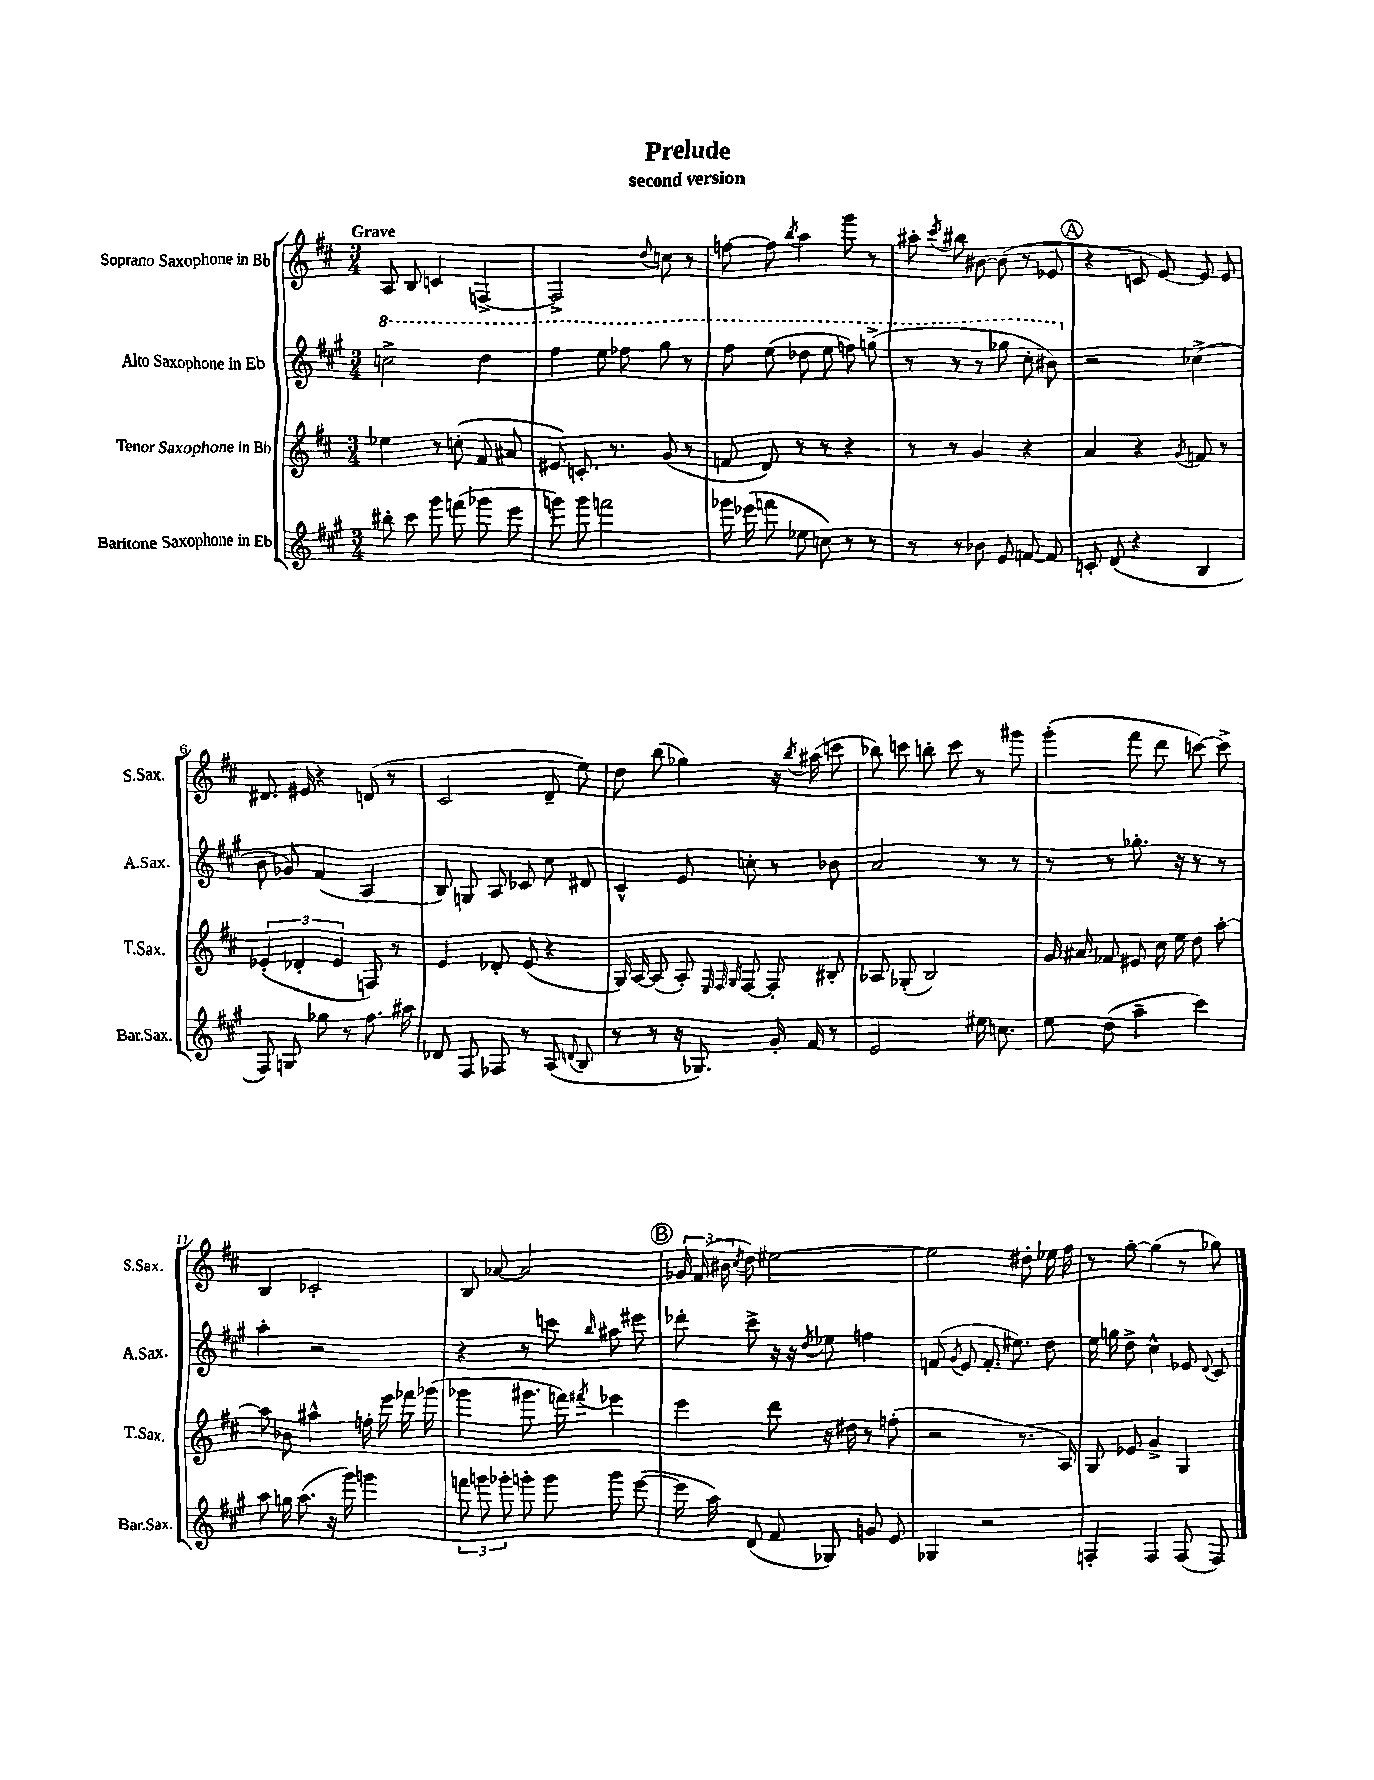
\header { title = "Prelude" subtitle = "second version" }
<<
\new StaffGroup <<
\new Staff = "s0" \with { instrumentName = "Soprano Saxophone in Bb" shortInstrumentName = "S.Sax." } {
    \clef treble \key d \major \numericTimeSignature \time 3/4 \tempo "Grave"
    \autoBeamOff a8 b8 c'4 f4~-> |
    f2-> \appoggiatura { d''8 } c''8 r8 |
    f''8~ f''8 \acciaccatura { b''8 } a''4 g'''8 r8 |
    ais''8-. \acciaccatura { cis'''8 } bis''8 bis'8~ bis'8( r8 ees'8 |
    \mark \markup { \circle "A" } r4 c'8 e'8~) e'8 e'8 |
    dis'8. eis'16 r4 d'8( r8 |
    cis'2 d'8-- e''8) |
    d''8 b''8( ges''4) r16 \acciaccatura { b''8 } ais''16( c'''8 |
    bes''8) c'''8 b''8-. c'''8 r8 gis'''8 |
    g'''4-.( fis'''8 d'''8 c'''8~) c'''8-> |
    b4 ces'2-. |
    b8 aes'8~ aes'2 |
    \mark \markup { \circle "B" } \tuplet 3/2 { ges'16 fis'16( bis'16 } \acciaccatura { cis''8 } d''8) eis''2~ |
    eis''2 dis''8-. ees''16 fis''16 |
    r8 g''8~-. g''4( r8 ges''8) \bar "|." |
}
\new Staff = "s1" \with { instrumentName = "Alto Saxophone in Eb" shortInstrumentName = "A.Sax." } {
    \clef treble \key a \major \numericTimeSignature \time 3/4
    \autoBeamOff \ottava #1 c'''2-> d'''4 |
    fis'''4 e'''8 fes'''8 gis'''8 r8 |
    fis'''8 e'''8( des'''8 e'''8 f'''8) g'''8->( |
    r8 r8 r8 ges'''8 cis'''8-. bis''8) \ottava #0 |
    \mark \markup { \circle "A" } r2 ces''4->( |
    b'8 ges'8) fis'4( a4 |
    b8) g8 a8 ces'8 cis''8 dis'8 |
    cis'4-^ e'8 c''8-. r8 bes'8 |
    a'2 r8 r8 |
    r8 r8 ges''8.-. r16 r8 r8 |
    a''4-. r2 |
    r4 r8 c'''8 \grace { b''16 } ais''8 eis'''8 |
    \mark \markup { \circle "B" } des'''8-. cis'''8-> r16 r16 \acciaccatura { d''8 } ees''8 f''4 |
    f'8( \acciaccatura { gis'8 } e'8 f'8.-. eis''8.) d''8 |
    e''16 g''16 d''8-> cis''4-^ ees'8 \appoggiatura { d'8 } cis'8 \bar "|." |
}
\new Staff = "s2" \with { instrumentName = "Tenor Saxophone in Bb" shortInstrumentName = "T.Sax." } {
    \clef treble \key d \major \numericTimeSignature \time 3/4
    \autoBeamOff ees''4 r8 c''8-.( fis'8 ais'8 |
    eis'8) c'8.-. r8. g'8( r8 |
    f'8 d'8) r8 r8 r4 |
    r8 r8 g'4 r4 |
    \mark \markup { \circle "A" } a'4 r4 \acciaccatura { g'8 } f'8 r8 |
    \tuplet 3/2 { ees'4-.( des'4-. ees'4 } f8) r8 |
    e'4 des'8-. e'8( r4 |
    g16) a16~ a8( a8-.) \grace { e32 fis32 g32 } fis8~ fis8-. bis8-. |
    aes8 ges8-.( b2) |
    g'16 ais'16 fes'8 eis'8 cis''16 e''16 d''8 a''8~-. |
    a''8 bes'8 ais''4-^ f''16-. e'''16 fes'''16 ges'''16( |
    ges'''4 gis'''8. f'''16) \acciaccatura { fis'''8 } ees'''4 |
    \mark \markup { \circle "B" } e'''4 d'''8 r16 dis''16 r8 f''8-.( |
    r2 r8. a16) |
    g8 ees'8 g'4-> g4 \bar "|." |
}
\new Staff = "s3" \with { instrumentName = "Baritone Saxophone in Eb" shortInstrumentName = "Bar.Sax." } {
    \clef treble \key a \major \numericTimeSignature \time 3/4
    \autoBeamOff bis''8-. cis'''8 gis'''8 f'''8( ges'''8 e'''8 |
    g'''8) g'''8 f'''2 |
    ges'''16 ees'''16( f'''8 ees''8 c''8) r8 r8 |
    r8 r8 bes'8 e'8 f'8~ f'8 |
    \mark \markup { \circle "A" } c'8-. d'8( r4 b4 |
    fis8) g8 ges''8 r8 fis''8. ais''16 |
    des'8 fis8 fes8 r8 a8( \appoggiatura { d'8 } b8 |
    r8 r8 r16 ges8.) gis'16-. fis'16 r8 |
    e'2 eis''16 c''8. |
    e''8 d''8( a''4-- cis'''4) |
    a''8 g''16 a''8.( r16 gis'''16) g'''4 |
    \tuplet 3/2 { f'''8 g'''8 ges'''8-. } g'''8-. g'''8 g'''8 e'''8~( |
    \mark \markup { \circle "B" } e'''16 a''16) d'8( fis'8 ges8) g'8 e'8 |
    ges4 r2 |
    f4-. f4 f8( f8) \bar "|." |
}
>>
>>
